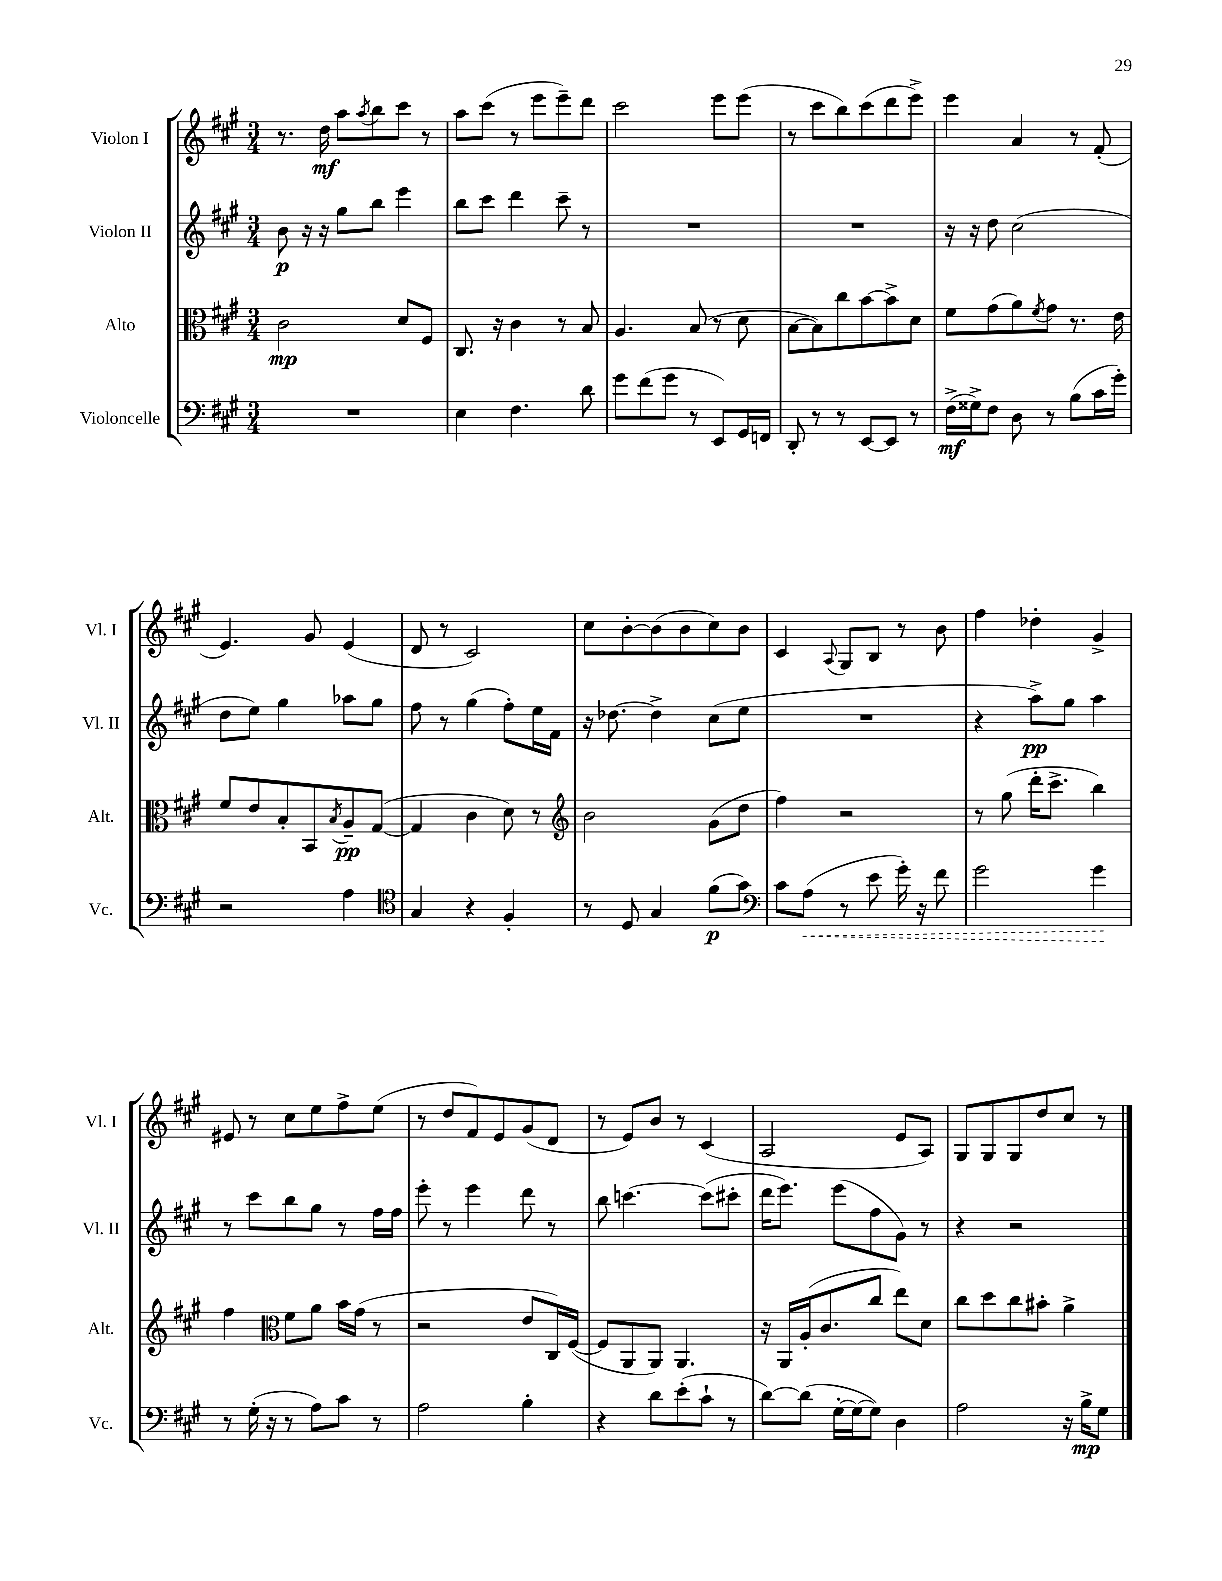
<<
\new StaffGroup <<
\new Staff = "s0" \with { instrumentName = "Violon I" shortInstrumentName = "Vl. I" } {
    \clef treble \key a \major \numericTimeSignature \time 3/4
    r8. d''16\mf a''8 \acciaccatura { a''8 } b''8 cis'''8 r8 |
    a''8 cis'''8( r8 e'''8 e'''8--) d'''8 |
    cis'''2 e'''8 e'''8( |
    r8 cis'''8 b''8) cis'''8( d'''8 e'''8->) |
    e'''4 a'4 r8 fis'8-.( |
    e'4.) gis'8 e'4( |
    d'8 r8 cis'2) |
    cis''8 b'8~-. b'8( b'8 cis''8) b'8 |
    cis'4 \appoggiatura { a8 } gis8 b8 r8 b'8 |
    fis''4 des''4-. gis'4-> |
    eis'8 r8 cis''8 e''8 fis''8-> e''8( |
    r8 d''8 fis'8) e'8 gis'8( d'8 |
    r8 e'8) b'8 r8 cis'4( |
    a2 e'8 a8) |
    gis8 gis8 gis8 d''8 cis''8 r8 \bar "|." |
}
\new Staff = "s1" \with { instrumentName = "Violon II" shortInstrumentName = "Vl. II" } {
    \clef treble \key a \major \numericTimeSignature \time 3/4
    b'8\p r16 r16 gis''8 b''8 e'''4 |
    b''8 cis'''8 d'''4 cis'''8-- r8 |
    R2. |
    R2. |
    r16 r16 d''8 cis''2( |
    d''8 e''8) gis''4 aes''8 gis''8 |
    fis''8 r8 gis''4( fis''8-.) e''16 fis'16 |
    r16 des''8.~ des''4-> cis''8( e''8 |
    R2. |
    r4 a''8->\pp) gis''8 a''4 |
    r8 cis'''8 b''8 gis''8 r8 fis''16 fis''16 |
    e'''8-. r8 e'''4 d'''8 r8 |
    b''8 c'''4.~ c'''8( cis'''8-. |
    d'''16 e'''8.) e'''8( fis''8 gis'8) r8 |
    r4 r2 \bar "|." |
}
\new Staff = "s2" \with { instrumentName = "Alto" shortInstrumentName = "Alt." } {
    \clef alto \key a \major \numericTimeSignature \time 3/4
    cis'2\mp d'8 fis8 |
    cis8. r16 cis'4 r8 b8 |
    a4. b8( r8 d'8 |
    b8~ b8) cis''8 b'8~ b'8-> d'8 |
    fis'8 gis'8( a'8) \acciaccatura { fis'8 } gis'8 r8. e'16 |
    fis'8 e'8 b8-. b,8 \acciaccatura { b8 } a8--\pp gis8~( |
    gis4 cis'4 d'8) r8 |
    \clef treble b'2 gis'8( d''8 |
    fis''4) r2 |
    r8 gis''8( d'''16-. cis'''8.-> b''4) |
    fis''4 \clef alto fis'8 a'8 b'16 gis'16( r8 |
    r2 e'8 cis16) fis16~( |
    fis8 a,8 a,8) a,4. |
    r16 a,16 a16-.( cis'8. cis''8 e''8) d'8 |
    cis''8 d''8 cis''8 bis'8-. a'4-> \bar "|." |
}
\new Staff = "s3" \with { instrumentName = "Violoncelle" shortInstrumentName = "Vc." } {
    \clef bass \key a \major \numericTimeSignature \time 3/4
    R2. |
    e4 fis4. d'8 |
    gis'8 fis'8( gis'8 r8 e,8) gis,16 f,16 |
    d,8-. r8 r8 e,8~ e,8 r8 |
    fis16->\mf( gisis16->) fis8 d8 r8 b8( cis'16 gis'16-.) |
    r2 a4 |
    \clef tenor gis4 r4 fis4-. |
    r8 d8 gis4 fis'8\p( gis'8) |
    \clef bass cis'8 \once \override Hairpin.style = #'dashed-line a8\<( r8 e'8 gis'16-.) r16 fis'8 |
    gis'2 gis'4\! |
    r8 gis16-.( r16 r8 a8) cis'8 r8 |
    a2 b4-. |
    r4 d'8 e'8-.( cis'8-! r8 |
    d'8~) d'8( gis16~-. gis16~ gis8) d4 |
    a2 r16 b16->\mp gis8 \bar "|." |
}
>>
>>
\layout { \context { \Score \remove "Bar_number_engraver" } }
